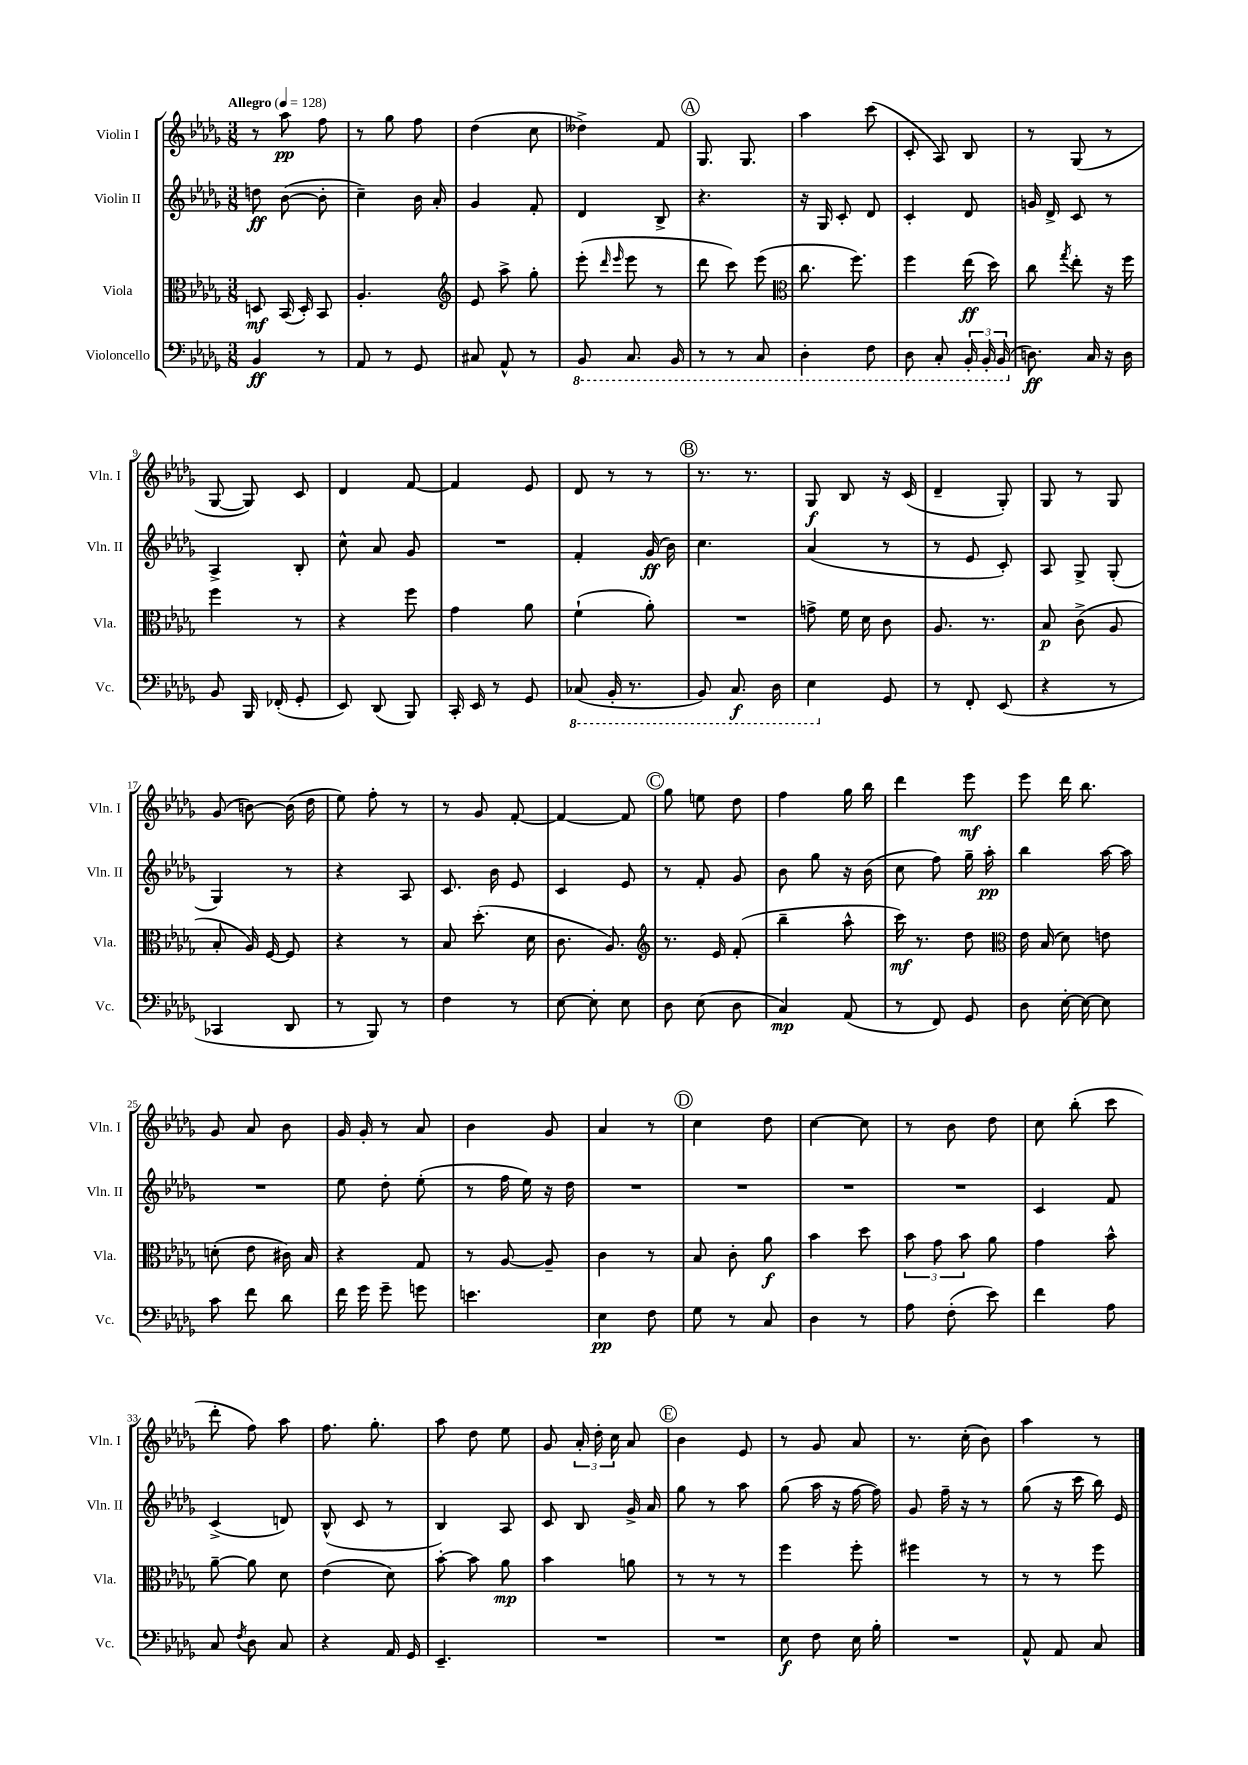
<<
\new StaffGroup <<
\new Staff = "s0" \with { instrumentName = "Violin I" shortInstrumentName = "Vln. I" } {
    \clef treble \key des \major \numericTimeSignature \time 3/8 \tempo "Allegro" 4 = 128
    \autoBeamOff r8 aes''8\pp f''8 |
    r8 ges''8 f''8 |
    des''4( c''8 |
    deses''4->) f'8 |
    \mark \markup { \circle "A" } ges8. ges8. |
    aes''4 c'''8( |
    c'8-. aes8) bes8 |
    r8 ges8( r8 |
    ges8~ ges8) c'8 |
    des'4 f'8~ |
    f'4 ees'8 |
    des'8 r8 r8 |
    \mark \markup { \circle "B" } r8. r8. |
    ges8\f bes8 r16 c'16( |
    des'4-- ges8-.) |
    ges8 r8 ges8 |
    ges'8( b'8~) b'16( des''16 |
    ees''8) f''8-. r8 |
    r8 ges'8 f'8~-. |
    f'4~ f'8 |
    \mark \markup { \circle "C" } ges''8 e''8 des''8 |
    f''4 ges''16 bes''16 |
    des'''4 ees'''8\mf |
    ees'''8 des'''16 bes''8. |
    ges'8 aes'8 bes'8 |
    ges'16 ges'16-. r8 aes'8 |
    bes'4 ges'8 |
    aes'4 r8 |
    \mark \markup { \circle "D" } c''4 des''8 |
    c''4~ c''8 |
    r8 bes'8 des''8 |
    c''8 bes''8-.( c'''8 |
    des'''8-. f''8) aes''8 |
    f''8. ges''8.-. |
    aes''8 des''8 ees''8 |
    ges'8 \tuplet 3/2 { aes'16-. des''16-. c''16 } aes'8 |
    \mark \markup { \circle "E" } bes'4 ees'8 |
    r8 ges'8 aes'8 |
    r8. c''16-.( bes'8) |
    aes''4 r8 \bar "|." |
}
\new Staff = "s1" \with { instrumentName = "Violin II" shortInstrumentName = "Vln. II" } {
    \clef treble \key des \major \numericTimeSignature \time 3/8
    \autoBeamOff d''8\ff bes'8~( bes'8-. |
    c''4--) bes'16 aes'16-. |
    ges'4 f'8-. |
    des'4 bes8-> |
    \mark \markup { \circle "A" } r4. |
    r16 ges16 c'8-. des'8 |
    c'4-. des'8 |
    g'16 des'16-> c'8 r8 |
    aes4-> bes8-. |
    c''8-^ aes'8 ges'8 |
    R4. |
    f'4-. ges'16\ff( bes'16) |
    \mark \markup { \circle "B" } c''4. |
    aes'4( r8 |
    r8 ees'8 c'8-.) |
    aes8 ges8-> ges8-.( |
    ges4) r8 |
    r4 aes8 |
    c'8. bes'16 ees'8 |
    c'4 ees'8 |
    \mark \markup { \circle "C" } r8 f'8-. ges'8 |
    bes'8 ges''8 r16 bes'16( |
    c''8 f''8) ges''16-- aes''16-.\pp |
    bes''4 aes''16~ aes''16 |
    R4. |
    ees''8 des''8-. ees''8-.( |
    r8 f''16 ees''16) r16 des''16 |
    R4. |
    \mark \markup { \circle "D" } R4. |
    R4. |
    R4. |
    c'4 f'8 |
    c'4->( d'8) |
    bes8-^( c'8 r8 |
    bes4) aes8 |
    c'8 bes8 ges'16-> aes'16 |
    \mark \markup { \circle "E" } ges''8 r8 aes''8 |
    ges''8( aes''16 r16 f''16~ f''16) |
    ges'8 f''16-- r16 r8 |
    ges''8( r16 c'''16 bes''16) ees'16 \bar "|." |
}
\new Staff = "s2" \with { instrumentName = "Viola" shortInstrumentName = "Vla." } {
    \clef alto \key des \major \numericTimeSignature \time 3/8
    \autoBeamOff d8\mf bes,16( d16-.) bes,8 |
    aes4.-. |
    \clef treble ees'8 aes''8-> ges''8-. |
    ees'''8-.( \grace { des'''16 ees'''16 } ees'''8 r8 |
    \mark \markup { \circle "A" } des'''8 c'''8) ees'''8( |
    \clef alto c''8. f''8.) |
    f''4 ees''16\ff( des''16) |
    c''8 \acciaccatura { ges''8 } ees''8-. r16 f''16 |
    f''4 r8 |
    r4 f''8 |
    ges'4 aes'8 |
    f'4-!( aes'8-.) |
    \mark \markup { \circle "B" } R4. |
    g'8-> f'16 des'16 c'8 |
    aes8. r8. |
    bes8\p c'8->( aes8 |
    bes8-. aes16) f16~ f8 |
    r4 r8 |
    bes8 des''8.-.( des'16 |
    c'8. aes8.) |
    \mark \markup { \circle "C" } \clef treble r8. ees'16 f'8-.( |
    bes''4-- aes''8-^ |
    c'''16\mf) r8. des''8 |
    \clef alto ees'16 bes16( des'8) e'8 |
    d'8-.( ees'8 cis'16) bes16 |
    r4 ges8 |
    r8 aes8~ aes8-- |
    c'4 r8 |
    \mark \markup { \circle "D" } bes8 c'8-. aes'8\f |
    bes'4 des''8 |
    \tuplet 3/2 { bes'8 ges'8 bes'8 } aes'8 |
    ges'4 bes'8-^ |
    aes'8~-- aes'8 des'8 |
    ees'4( des'8) |
    bes'8~-. bes'8 aes'8\mp |
    bes'4 a'8 |
    \mark \markup { \circle "E" } r8 r8 r8 |
    f''4 f''8-. |
    fis''4 r8 |
    r8 r8 f''8 \bar "|." |
}
\new Staff = "s3" \with { instrumentName = "Violoncello" shortInstrumentName = "Vc." } {
    \clef bass \key des \major \numericTimeSignature \time 3/8
    \autoBeamOff bes,4\ff r8 |
    aes,8 r8 ges,8 |
    cis8 aes,8-^ r8 |
    \ottava #-1 bes,,8 c,8. bes,,16 |
    \mark \markup { \circle "A" } r8 r8 c,8 |
    des,4-. f,8 |
    des,8 c,8-. \tuplet 3/2 { bes,,16-. bes,,16-. bes,,16( \ottava #0 } |
    d8.\ff) c16 r16 d16 |
    bes,8 bes,,16 fes,16-.( ges,8-. |
    ees,8) des,8( bes,,8) |
    c,16-. ees,16 r8 ges,8 |
    \ottava #-1 ces,8( bes,,16-. r8. |
    \mark \markup { \circle "B" } bes,,8) c,8.\f des,16 |
    ees,4 \ottava #0 ges,8 |
    r8 f,8-. ees,8( |
    r4 r8 |
    ces,4 des,8 |
    r8 bes,,8) r8 |
    f4 r8 |
    ees8~ ees8-. ees8 |
    \mark \markup { \circle "C" } des8 ees8( des8 |
    c4\mp) aes,8( |
    r8 f,8) ges,8 |
    des8 ees16~-. ees16~ ees8 |
    c'8 f'8 des'8 |
    f'16 ges'16 ges'8-- g'8 |
    e'4. |
    ees4\pp f8 |
    \mark \markup { \circle "D" } ges8 r8 c8 |
    des4 r8 |
    aes8 f8-.( ees'8) |
    f'4 aes8 |
    c8 \acciaccatura { f8 } des8 c8 |
    r4 aes,16 ges,16 |
    ees,4.-- |
    R4. |
    \mark \markup { \circle "E" } R4. |
    ees8\f f8 ees16 bes16-. |
    R4. |
    aes,8-^ aes,8 c8 \bar "|." |
}
>>
>>
